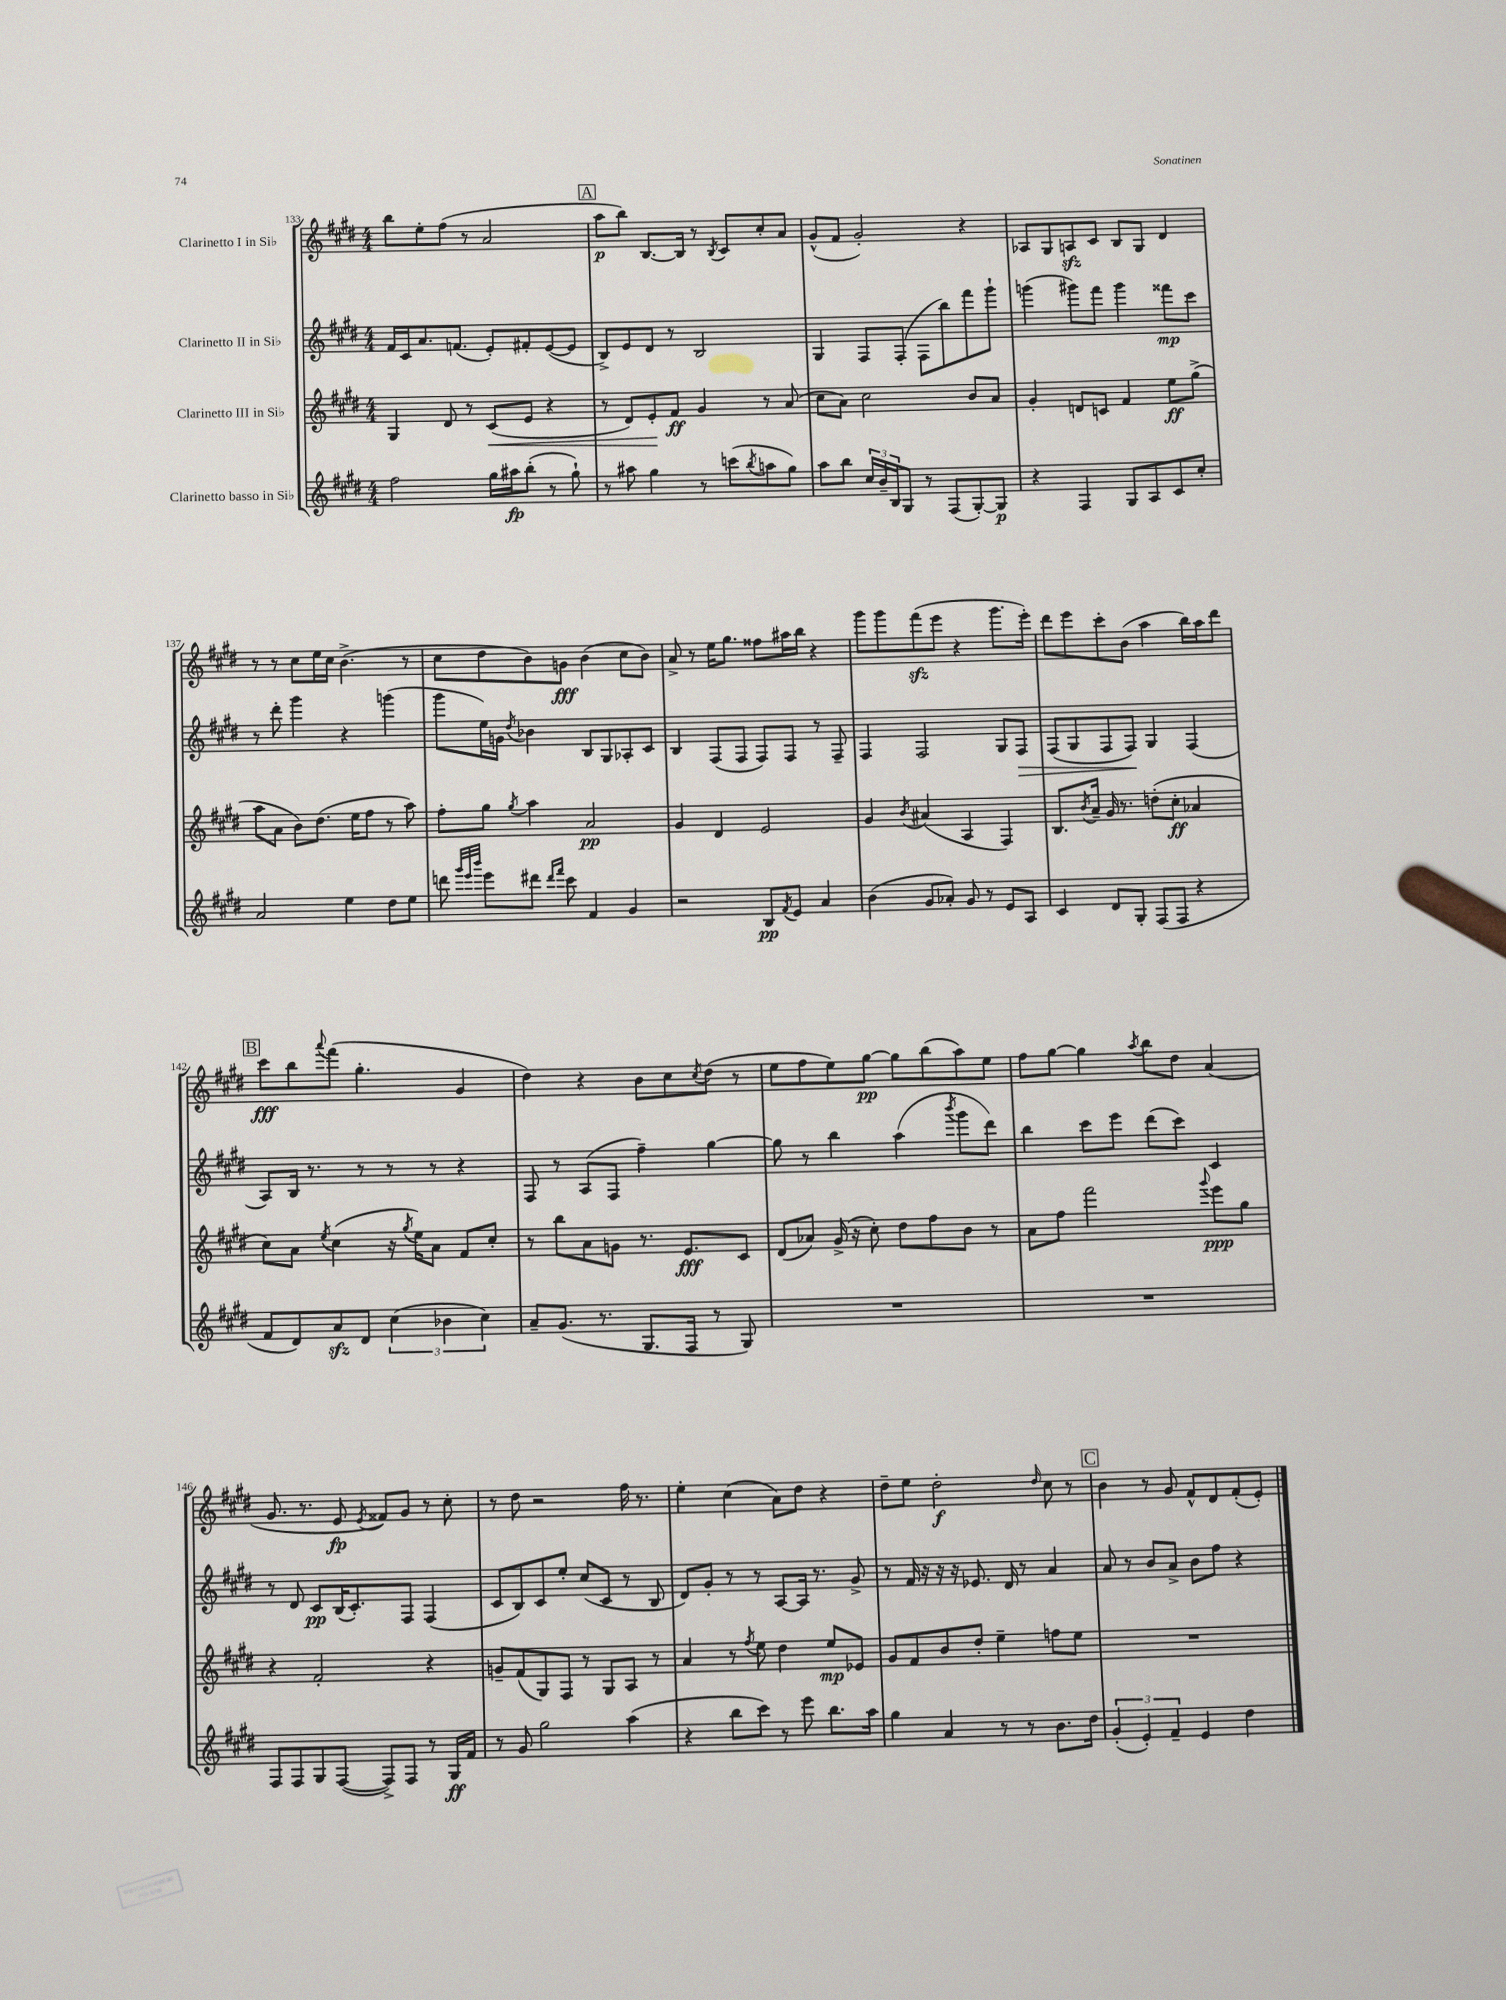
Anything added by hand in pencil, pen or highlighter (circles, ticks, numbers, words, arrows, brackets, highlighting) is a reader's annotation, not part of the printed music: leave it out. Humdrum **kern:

**kern	**dynam	**kern	**dynam	**kern	**dynam	**kern	**dynam
*part4	*part4	*part3	*part3	*part2	*part2	*part1	*part1
*staff4	*staff4	*staff3	*staff3	*staff2	*staff2	*staff1	*staff1
*I"Clarinetto basso in Si♭	*	*I"Clarinetto III in Si♭	*	*I"Clarinetto II in Si♭	*	*I"Clarinetto I in Si♭	*
*clefG2	*	*clefG2	*	*clefG2	*	*clefG2	*
*k[f#c#g#d#]	*	*k[f#c#g#d#]	*	*k[f#c#g#d#]	*	*k[f#c#g#d#]	*
*M4/4	*	*M4/4	*	*M4/4	*	*M4/4	*
=133	=133	=133	=133	=133	=133	=133	=133
2ff#\	.	4G#/	.	16f#/LL	.	8bb\L	.
.	.	.	.	16c#/J	.	.	.
.	.	.	.	8.a/	.	8ee'\	.
.	.	8d#/	.	.	.	(8ff#\J	.
.	.	.	.	(8.fn/J	.	.	.
.	.	8r	.	.	.	8r	.
!	!	!	!LO:HP:b	!	!	!	!
16gg#\LL	.	(8c#/L	<	8e'/L)	.	2a/	.
16aa#X\J	fp	.	.	.	.	.	.
(8bb'\J	.	8e/J	.	8f#X'/	.	.	.
8r	.	4r	.	([8e/	.	.	.
8gg#`\)	.	.	.	8e/J]	.	.	.
!!LO:REH:place=s1:t=A
=134	=134	=134	=134	=134	=134	=134	=134
8r	.	8r	.	8B^/L)	.	8aa\L	p
8aa#X\	.	8d#/L)	.	8e/	.	8bb\J)	.
4gg#\	.	8e'/	.	8d#/J	.	[8.B/L	.
.	.	8f#/J	[ ff	8r	.	.	.
.	.	.	.	.	.	16B/Jk]	.
8r	.	4g#/	.	2B/	.	8r	.
.	.	.	.	.	.	8qB/	.
(8cccn\L	.	.	.	.	.	8c#/L	.
8qbb/	.	.	.	.	.	.	.
8aan\	.	8r	.	.	.	8cc#'/	.
8gg#\J)	.	(8a/	.	.	.	8a/J	.
=135	=135	=135	=135	=135	=135	=135	=135
8aa\L	.	8cc#\L	.	4G#/	.	(8g#^^/L	.
8bb\J	.	8a\J)	.	.	.	8f#/J	.
24cc#/LL	.	2cc#\	.	8F#/L	.	2g#'/)	.
24b~/	.	.	.	.	.	.	.
24B/J	.	.	.	.	.	.	.
8G#/J	.	.	.	(8F#'/J	.	.	.
8r	.	.	.	8F#\L	.	.	.
(8F#/L	.	.	.	8bb\)	.	.	.
[8G#'/)	.	8b/L	.	8fff#\	.	4r	.
8G#/J]	p	8a/J	.	8ggg#`\J	.	.	.
=136	=136	=136	=136	=136	=136	=136	=136
4r	.	4g#'/	.	(4gggn\	.	8A-X/L	.
.	.	.	.	.	.	8G#/	.
4F#/	.	8dn/L	.	8ggg#X\L)	.	8Anzz/	.
.	.	8cn/J	.	8fff#\J	.	8c#/J	.
8G#/L	.	4f#/	.	4ggg#\	.	8B/L	.
8A/	.	.	.	.	.	8G#/J	.
8c#/	.	8ee\L	ff	8fff##X\L	mp	4d#/	.
8cc#'/J	.	(8gg#^\J	.	8ccc#\J	.	.	.
!!LO:LB:g=z
=137	=137	=137	=137	=137	=137	=137	=137
2a/	.	8aa\L	.	8r	.	8r	.
.	.	8a\J	.	8ddd#'\	.	8r	.
.	.	8b\L)	.	4ggg#\	.	8cc#\L	.
.	.	(8.dd#\J	.	.	.	16ee\L	.
.	.	.	.	.	.	16cc#\JJ	.
4ee\	.	.	.	4r	.	(4.b^\	.
.	.	16ee\KL	.	.	.	.	.
.	.	8ff#\J	.	.	.	.	.
8dd#\L	.	8r	.	(4gggn\	.	.	.
8ee\J	.	8aa\)	.	.	.	8r	.
=138	=138	=138	=138	=138	=138	=138	=138
8dddn\	.	8ff#'\L	.	8ggg#\L	.	8cc#\L	.
32qqggg#/LLL	.	.	.	.	.	.	.
32qqeee/	.	.	.	.	.	.	.
32qqbbb/JJJ	.	.	.	.	.	.	.
8eee\L	.	8gg#\J	.	16ee\L)	.	8dd#\	.
.	.	.	.	16gn\JJ	.	.	.
.	.	8qgg#/	.	8qdd#/	.	.	.
8ddd#X\J	.	4aa\	.	4b-X\	.	8b\)	.
16qqddd#/LL	.	.	.	.	.	.	.
16qqfff#/JJ	.	.	.	.	.	.	.
8ccc#\	.	.	.	.	.	8gn\J	fff
4f#/	.	2a/	pp	8B/L	.	(4b\	.
.	.	.	.	8G#/	.	.	.
4g#/	.	.	.	8A-X'/	.	8cc#\L	.
.	.	.	.	8c#/J	.	8b\J)	.
=139	=139	=139	=139	=139	=139	=139	=139
2r	.	4g#/	.	4B/	.	8a^/	.
.	.	.	.	.	.	8r	.
.	.	4d#/	.	(8F#/L	.	16ee\KL	.
.	.	.	.	.	.	8.gg#\J	.
.	.	.	.	8F#/J	.	.	.
8B/L	pp	2e/	.	8F#/L)	.	8ff##X\L	.
8qf#/	.	.	.	.	.	.	.
8e/J	.	.	.	8F#/J	.	16aa#X\L	.
.	.	.	.	.	.	16bb\JJ	.
4a/	.	.	.	8r	.	4r	.
.	.	.	.	8F#~/	.	.	.
=140	=140	=140	=140	=140	=140	=140	=140
(4b\	.	4g#/	.	4F#/	.	8ggg#\L	.
.	.	.	.	.	.	8ggg#\	.
.	.	8qb/	.	.	.	.	.
8g#/L	.	(4a#X/	.	2F#/	.	(8fff#zz\	.
8a-X'/J)	.	.	.	.	.	8eee\J	.
8g#/	.	4A/	.	.	.	4r	.
8r	.	.	.	.	.	.	.
8e/L	.	4F#/)	.	8G#/L	.	8.ggg#\L	.
!	!	!	!	!	!LO:HP:b	!	!
8A/J	.	.	.	8F#/J	>	.	.
.	.	.	.	.	.	16eee'\Jk)	.
=141	=141	=141	=141	=141	=141	=141	=141
4c#/	.	8.B/L	.	(8F#/L	.	8ddd#\L	.
.	.	.	.	8G#/	.	8eee\	.
.	.	8qb/	.	.	.	.	.
.	.	16a~/Jk	.	.	.	.	.
8d#/L	.	16g#/	.	8F#/	.	8ccc#'\	.
.	.	8.r	.	.	.	.	.
8G#'/J	.	.	.	8F#/J)	.	(8b\J	.
(8F#/L	.	(8ddn'\L	.	4G#/	]	4aa\	.
8F#/J	.	8cc#'\J	ff	.	.	.	.
4r	.	4a-X/	.	(4F#/	.	16bb\LL)	.
.	.	.	.	.	.	16aa\J	.
.	.	.	.	.	.	8ddd#\J	.
!!LO:LB:g=z
!!LO:REH:place=s1:t=B
=142	=142	=142	=142	=142	=142	=142	=142
8f#/L	.	8cc#\L)	.	8A/L)	.	8ccc#\L	fff
8d#/)	.	8a\J	.	16B/Jk	.	8bb\	.
.	.	.	.	8.r	.	.	.
.	.	8qee/	.	.	.	8qqaaa/	.
8azz/	.	(4cc#\	.	.	.	(8fff#\J	.
8d#/J	.	.	.	8r	.	4.gg#'\	.
(6cc#\	.	16r	.	8r	.	.	.
.	.	8qgg#/	.	.	.	.	.
.	.	16ee\KL)	.	.	.	.	.
.	.	8a\J	.	8r	.	.	.
6b-X\	.	.	.	.	.	.	.
.	.	8f#/L	.	4r	.	4g#/	.
6cc#\)	.	.	.	.	.	.	.
.	.	8cc#'/J	.	.	.	.	.
=143	=143	=143	=143	=143	=143	=143	=143
8a~/L	.	8r	.	8F#/	.	4dd#\)	.
(8.g#/J	.	8bb\L	.	8r	.	.	.
.	.	8a\	.	(8A/L	.	4r	.
8.r	.	.	.	.	.	.	.
.	.	8gn\J	.	8F#/J	.	.	.
8.G#/L	.	8.r	.	4ff#~\)	.	8b\L	.
.	.	.	.	.	.	8cc#\	.
16F#/Jk	.	8.e/L	fff	.	.	.	.
.	.	.	.	.	.	8qcc#/	.
8r	.	.	.	[4gg#\	.	(8dd#\J	.
8G#/)	.	8c#/J	.	.	.	8r	.
=144	=144	=144	=144	=144	=144	=144	=144
1r	.	(8d#/L	.	8gg#\]	.	8ee\L	.
.	.	8a-X/J)	.	8r	.	8ff#\	.
.	.	(16g#^/	.	4bb\	.	8ee\)	.
.	.	16r	.	.	.	.	.
.	.	8cc#'\)	.	.	.	[8gg#\J	pp
.	.	8dd#\L	.	(4aa\	.	8gg#\L]	.
.	.	8ff#\	.	.	.	(8bb\	.
.	.	.	.	8qbbb/	.	.	.
.	.	8b\J	.	8ggg#\L	.	8aa\)	.
.	.	8r	.	8ddd#\J)	.	8ee\J	.
=145	=145	=145	=145	=145	=145	=145	=145
1r	.	8a\L	.	4bb\	.	8ff#\L	.
.	.	8ff#\J	.	.	.	[8gg#\J	.
.	.	2fff#\	.	8ccc#\L	.	4gg#\]	.
.	.	.	.	8eee\J	.	.	.
.	.	.	.	.	.	8qaa/	.
.	.	.	.	(8ddd#\L	.	8bb\L	.
.	.	.	.	8ccc#\J)	.	8dd#\J	.
.	.	8qqggg#/	.	.	.	.	.
.	.	8eee\L	ppp	4c#/	.	(4a/	.
.	.	8gg#\J	.	.	.	.	.
!!LO:LB:g=z
=146	=146	=146	=146	=146	=146	=146	=146
8F#/L	.	4r	.	8r	.	8.g#/	.
8F#/	.	.	.	8d#/	.	.	.
.	.	.	.	.	.	8.r	.
8G#/	.	2f#'/	.	8c#/L	pp	.	.
([8F#/J	.	.	.	(16B/K	.	8e/	fp
.	.	.	.	8.c#'/)	.	.	.
.	.	.	.	.	.	8qe/	.
8F#^/L])	.	.	.	.	.	8f##X/L)	.
8F#/J	.	.	.	8F#/J	.	8g#/J	.
8r	.	4r	.	(4F#/	.	8r	.
16G#/LL	ff	.	.	.	.	8cc#'\	.
16f#/JJ	.	.	.	.	.	.	.
=147	=147	=147	=147	=147	=147	=147	=147
8r	.	8gn~/L	.	8c#/L	.	8r	.
8g#/	.	(8f#/	.	8B/)	.	8dd#\	.
2gg#\	.	8G#/)	.	8c#/	.	2r	.
.	.	8F#/J	.	8ee'/J	.	.	.
.	.	8r	.	(8cc#/L	.	.	.
.	.	8G#/L	.	8c#/J	.	.	.
(4aa\	.	8A/J	.	8r	.	16ff#\	.
.	.	.	.	.	.	8.r	.
.	.	8r	.	8B/	.	.	.
=148	=148	=148	=148	=148	=148	=148	=148
4r	.	4a/	.	8d#/L)	.	4ee'\	.
.	.	.	.	8g#'/J	.	.	.
8bb\L	.	8r	.	8r	.	(4cc#\	.
.	.	8qff#/	.	.	.	.	.
8ccc#\J)	.	8ee\	.	8r	.	.	.
8r	.	4dd#\	.	[8A/L	.	8a\L)	.
8eee\	.	.	.	16A/Jk]	.	8dd#\J	.
.	.	.	.	8.r	.	.	.
8.bb\L	.	8ee/L	mp	.	.	4r	.
.	.	8e-X/J	.	8g#^/	.	.	.
16aa\Jk	.	.	.	.	.	.	.
=149	=149	=149	=149	=149	=149	=149	=149
4gg#\	.	8g#/L	.	8r	.	8dd#~\L	.
.	.	8f#/	.	16f#/	.	8ee\J	.
.	.	.	.	16r	.	.	.
4a/	.	8b/	.	16r	.	2dd#'\	f
.	.	.	.	16r	.	.	.
.	.	8dd#'/J	.	8.e-X/	.	.	.
8r	.	4ee~\	.	.	.	.	.
.	.	.	.	16d#/	.	.	.
8r	.	.	.	8r	.	.	.
.	.	.	.	.	.	16qqdd#/	.
8.b\L	.	8ffn\L	.	4a/	.	8cc#\	.
.	.	8ee\J	.	.	.	8r	.
16dd#\Jk	.	.	.	.	.	.	.
!!LO:REH:place=s1:t=C
=150	=150	=150	=150	=150	=150	=150	=150
(6g#'/	.	1r	.	8a/	.	4b\	.
.	.	.	.	8r	.	.	.
6e'/)	.	.	.	.	.	.	.
.	.	.	.	8b/L	.	8r	.
6f#~/	.	.	.	.	.	.	.
.	.	.	.	8a^/J	.	8g#/	.
4e/	.	.	.	8b\L	.	8f#^^/L	.
.	.	.	.	8ff#\J	.	8d#/	.
4dd#\	.	.	.	4r	.	(8f#'/	.
.	.	.	.	.	.	8e'/J)	.
==	==	==	==	==	==	==	==
*-	*-	*-	*-	*-	*-	*-	*-
